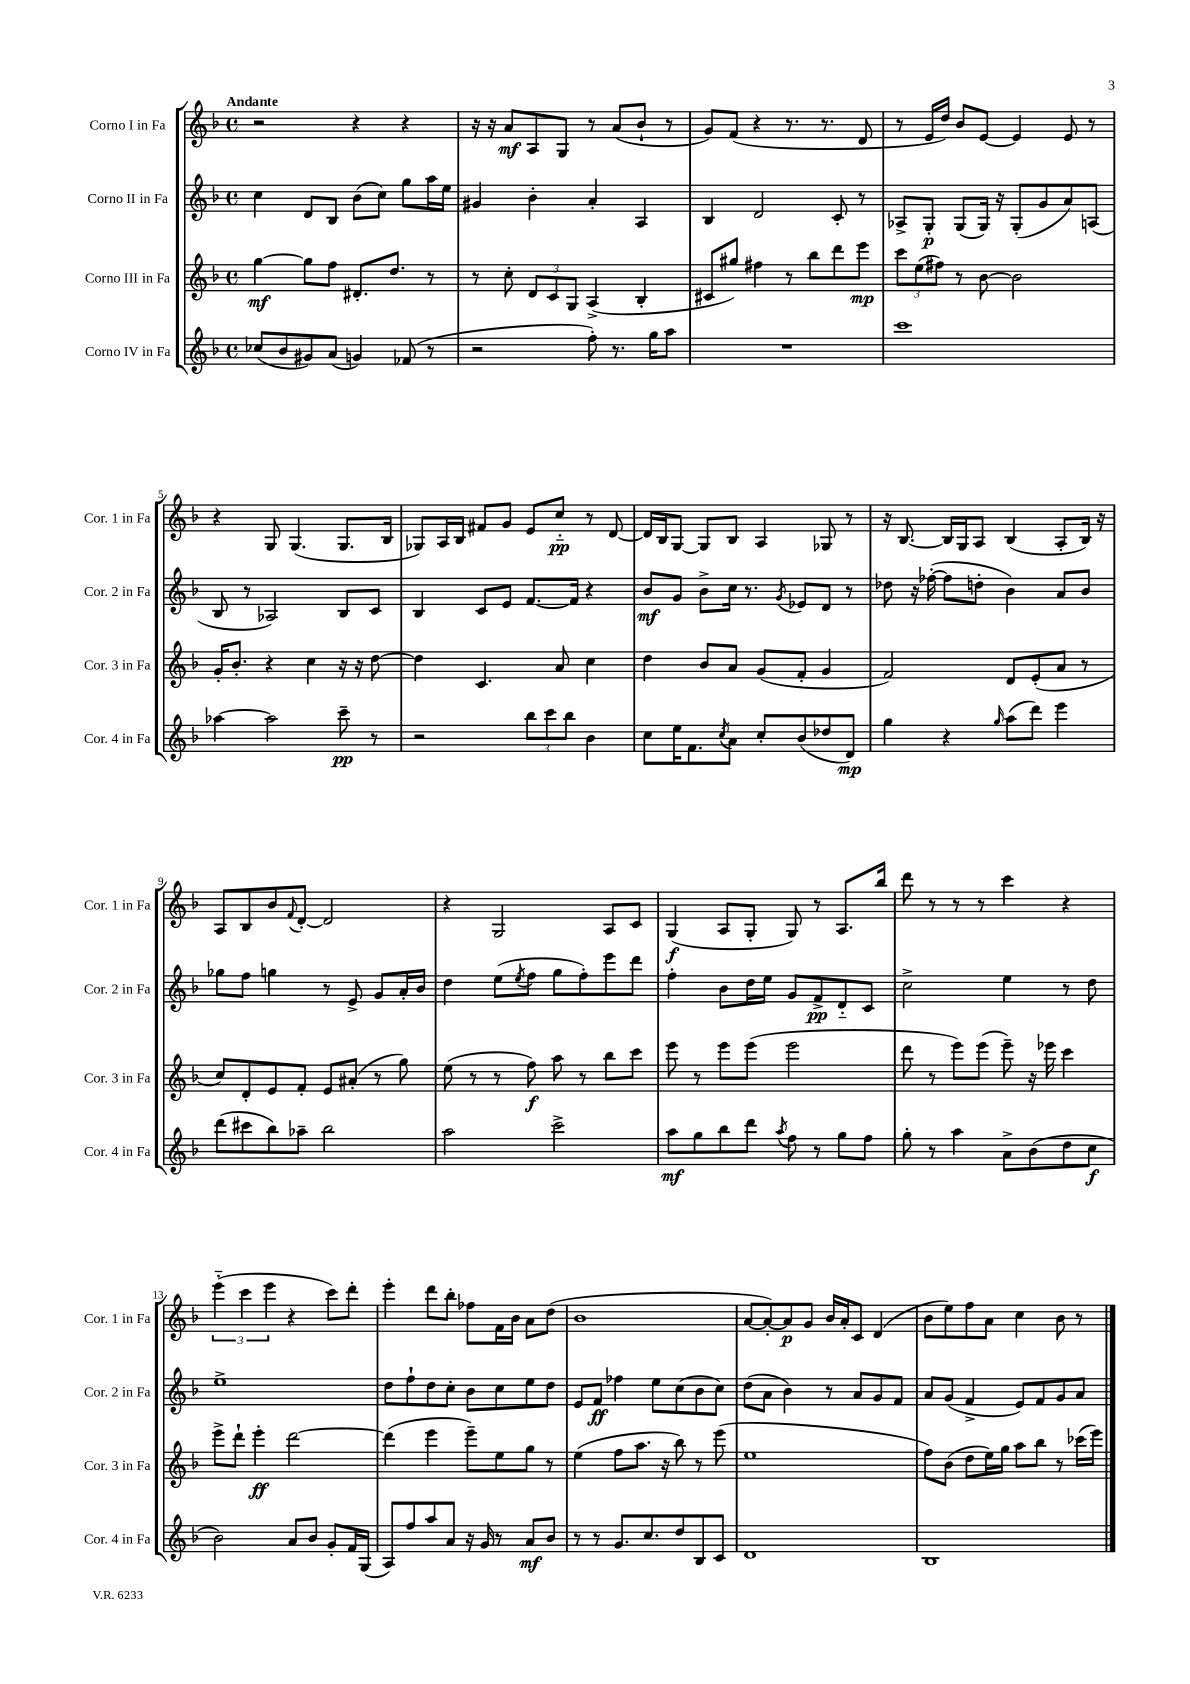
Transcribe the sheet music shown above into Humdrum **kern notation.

**kern	**kern	**kern	**kern
*staff4	*staff3	*staff2	*staff1
*clefG2	*clefG2	*clefG2	*clefG2
*k[b-]	*k[b-]	*k[b-]	*k[b-]
*M4/4	*M4/4	*M4/4	*M4/4
*met(c)	*met(c)	*met(c)	*met(c)
(8cc-	[4gg	4cc	2r
8b-	.	.	.
8g#)	8gg]	8d	.
(8a	8ff	8B-	.
4g)	8.d#'	(8b-	4r
.	.	8cc)	.
.	8.dd	.	.
(8f-	.	8gg	4r
8r	8r	16aa	.
.	.	16ee	.
=	=	=	=
2r	8r	4g#	16r
.	.	.	16r
.	8cc'	.	8a
.	12d	4b-'	8A
.	12c	.	.
.	.	.	8G
.	12G	.	.
8ff')	(4A^	4a'	8r
8.r	.	.	(8a
.	4B-'	4A	8b-`
16gg	.	.	.
8aa	.	.	8r
=	=	=	=
1r	8c#	4B-	8g)
.	8gg#)	.	(8f
.	4ff#	2d	4r
.	8r	.	8.r
.	8bb-	.	.
.	.	.	8.r
.	8ddd	8c'	.
.	8eee	8r	8d
=	=	=	=
1ccc	12ccc	8A-^	8r
.	(12ee	.	.
.	.	8G'	16e
.	12ff#)	.	.
.	.	.	16dd)
.	8r	(8G	8b-
.	[8b-	16G)	[8e
.	.	16r	.
.	2b-]	(8G'	4e]
.	.	8g	.
.	.	8a)	8e
.	.	(8A	8r
=	=	=	=
[4aa-	16g'	8B-	4r
.	8.b-'	.	.
.	.	8r	.
2aa-]	4r	2A-)	8G
.	.	.	(4.G
.	4cc	.	.
8ccc~	16r	8B-	8.G
.	16r	.	.
8r	[8dd	8c	.
.	.	.	16B-
=	=	=	=
2r	4dd]	4B-	8G-)
.	.	.	16A
.	.	.	16B-
.	4.c	8c	8f#
.	.	8e	8g
12bb-	.	[8.f	8e
12ccc	.	.	.
.	8a	.	8cc'~
12bb-	.	.	.
.	.	16f]	.
4b-	4cc	4r	8r
.	.	.	[8d
=	=	=	=
8cc	4dd	8b-	16d]
.	.	.	16B-
16ee	.	8g	[8G
8.f	.	.	.
.	8b-	8b-^	8G]
8qcc	.	.	.
8a	8a	16cc	8B-
.	.	8.r	.
8cc'	(8g	.	4A
.	.	8qg	.
(8b-	8f'	8e-	.
8dd-	4g	8d	8G-
8d)	.	8r	8r
=	=	=	=
4gg	2f)	8dd-	16r
.	.	.	[8.B-
.	.	16r	.
.	.	([16ff-'	.
4r	.	8ff-]	16B-]
.	.	.	16G
.	.	8dd'	8A
16qqgg	.	.	.
(8aa	8d	4b-)	(4B-
8ddd)	(8e'	.	.
4eee	8a	8a	8A'
.	8r	8b-	16B-)
.	.	.	16r
=	=	=	=
(8ddd	8cc)	8gg-	8A
8ccc#	8d'	8ff	8B-
8bb-)	8e	4gg	8b-
.	.	.	8qqf
8aa-~	8f'	.	[8d'
2bb-	8e	8r	2d]
.	(8a#'	8e^	.
.	8r	8g	.
.	8gg)	16a'	.
.	.	16b-	.
=	=	=	=
2aa	(8ee	4dd	4r
.	8r	.	.
.	8r	(8ee	2G
.	.	8qee	.
.	8ff)	8ff	.
2ccc^	8aa	8gg	.
.	8r	8ff')	.
.	8bb-	8eee	8A
.	8ccc	8ddd	8c
=	=	=	=
8aa	8eee	4ff'	(4G
8gg	8r	.	.
8bb-	8eee	8b-	8A
8ddd	(8eee	16dd	8G'
.	.	16ee	.
8qaa	.	.	.
8ff	2eee	8g	8G)
8r	.	8f^	8r
8gg	.	8d'~	8.A
8ff	.	8c	.
.	.	.	16bb-
=	=	=	=
8gg'	8ddd	2cc^	8ddd
8r	8r	.	8r
4aa	8eee)	.	8r
.	(8eee	.	8r
8a^	8eee~)	4ee	4ccc
(8b-	16r	.	.
.	16eee-	.	.
8dd	4ccc	8r	4r
8cc	.	8dd	.
=	=	=	=
2b-)	8eee^	1ee^	(6eee'~
.	8ddd`	.	.
.	.	.	6ccc
.	4eee'	.	.
.	.	.	6eee
8a	[2ddd	.	4r
8b-	.	.	.
8g'	.	.	8ccc)
16f	.	.	8ddd'
(16G	.	.	.
=	=	=	=
8A)	(4ddd]	8dd	4eee'
8ff	.	8ff`	.
8aa	4eee	8dd	8ddd
8a	.	8cc'	8bb-'
16r	8eee~)	8b-	8ff-
16g	.	.	.
8r	8ee	8cc	16f
.	.	.	16b-
8a	8gg	8ee	8a
8b-	8r	8dd	(8dd
=	=	=	=
8r	(4ee	8e	1b-
8r	.	8f	.
8.g	8ff	4ff-	.
.	8.aa	.	.
8.cc	.	.	.
.	.	8ee	.
.	16r	.	.
8dd	8bb-)	(8cc	.
8B-	8r	8b-	.
8c	(8eee	8cc)	.
=	=	=	=
1d	1ee	(8dd	[8a
.	.	8a	8a'_)
.	.	4b-)	8a]
.	.	.	8g
.	.	8r	16b-
.	.	.	16a'
.	.	8a	8c
.	.	8g	(4d
.	.	8f	.
=	=	=	=
1B-	8ff)	8a	8b-
.	(8b-	(8g	8ee)
.	8dd	4f^	8ff
.	16ee)	.	8a
.	16gg	.	.
.	8aa	8e)	4cc
.	8bb-	8f	.
.	8r	8g	8b-
.	(16ccc-	8a	8r
.	16eee)	.	.
==	==	==	==
*-	*-	*-	*-
